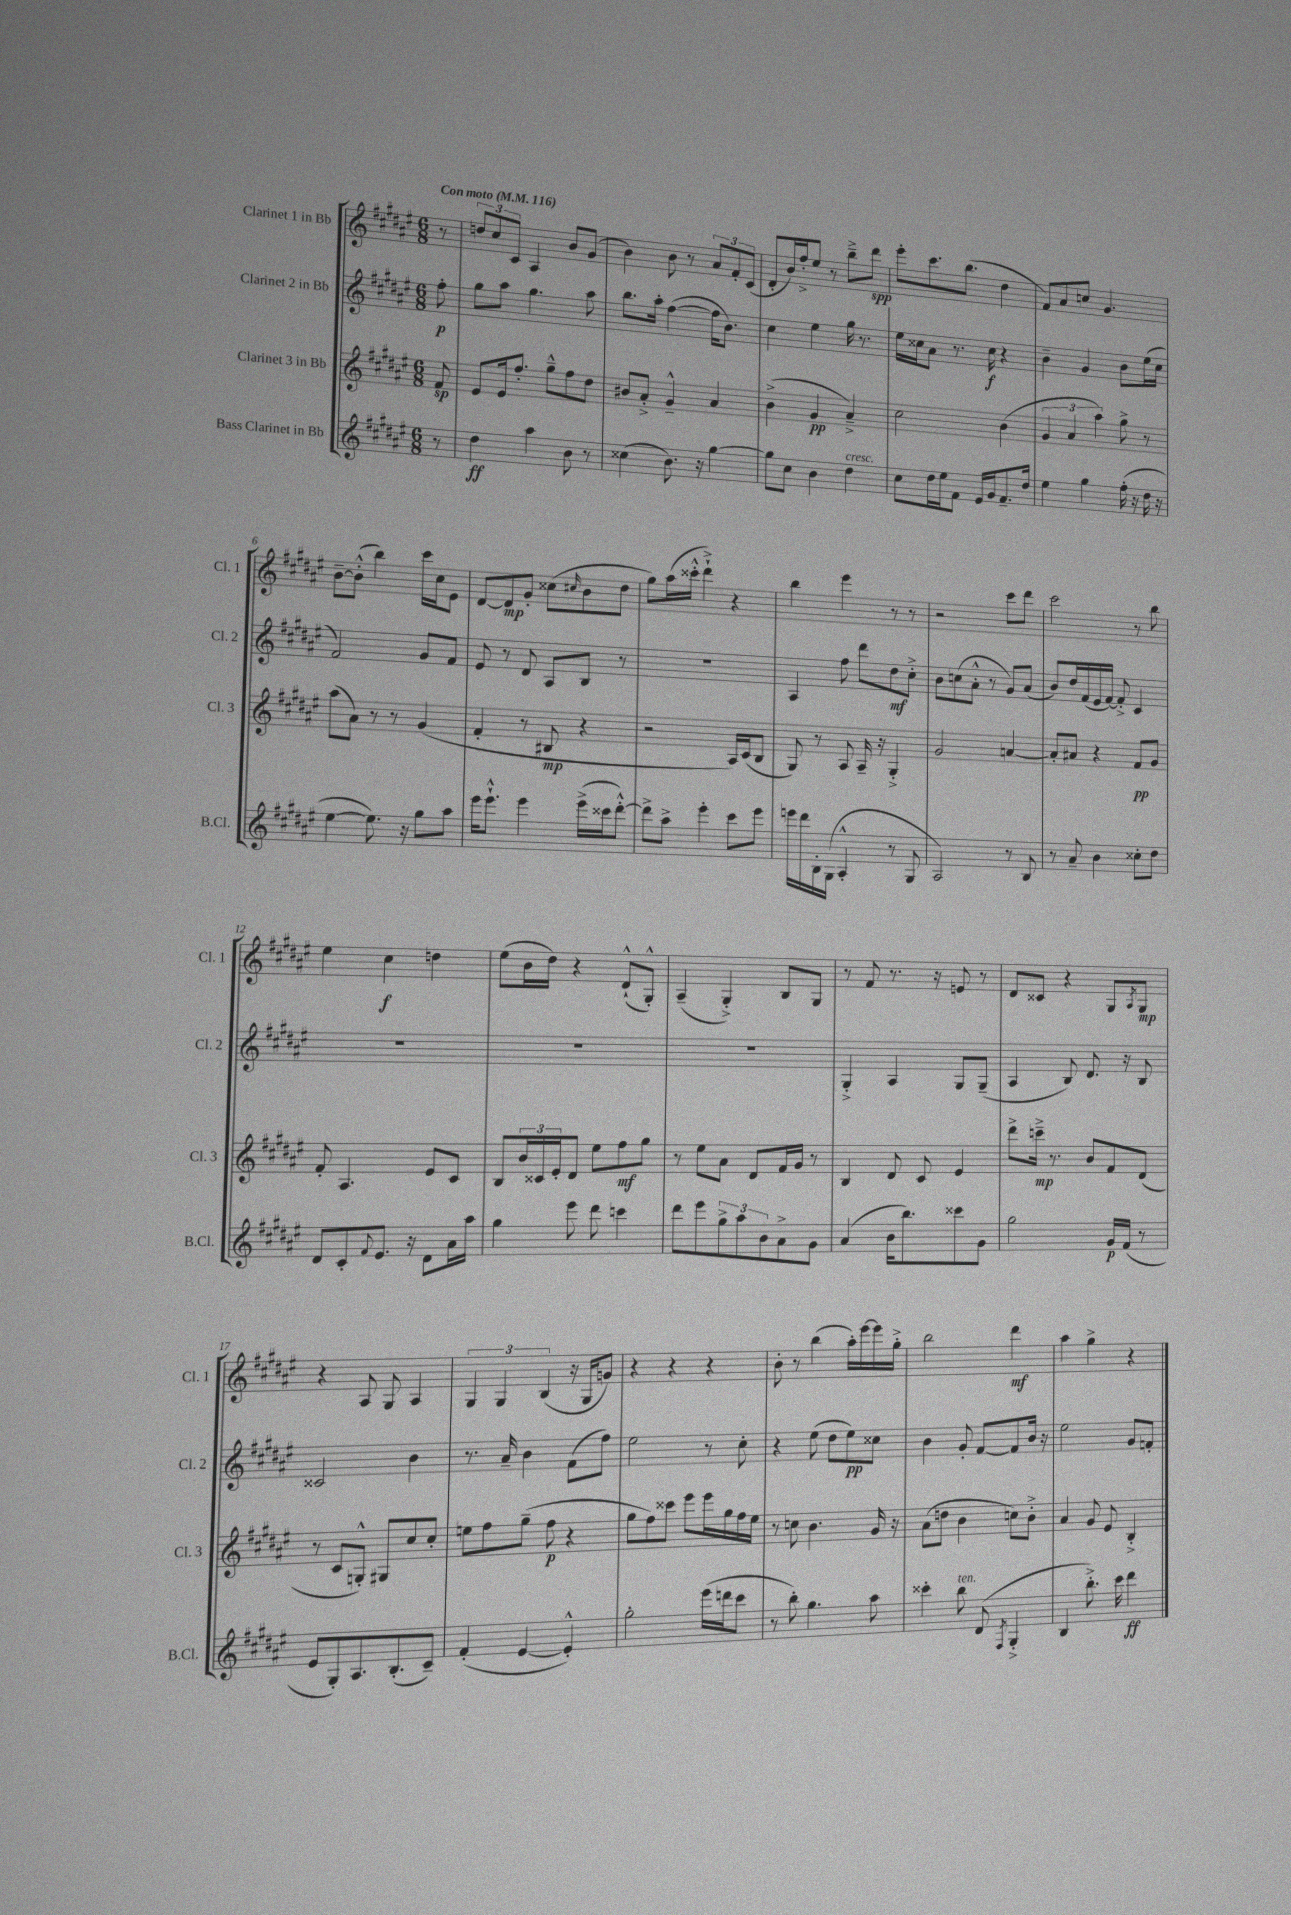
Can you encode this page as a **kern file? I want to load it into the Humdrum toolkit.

**kern	**kern	**kern	**kern
*staff4	*staff3	*staff2	*staff1
*clefG2	*clefG2	*clefG2	*clefG2
*k[f#c#g#d#a#e#]	*k[f#c#g#d#a#e#]	*k[f#c#g#d#a#e#]	*k[f#c#g#d#a#e#]
*M6/8	*M6/8	*M6/8	*M6/8
*MM116	*MM116	*MM116	*MM116
8r	8f#	8ff#'	8r
=	=	=	=
4dd#	8e#	8gg#	12dd
.	.	.	12cc#
.	16e#	8aa#	.
.	.	.	12c#
.	8.ff#'	.	.
4aa#	.	4.gg#	4A#
.	8gg#~^^	.	.
8b	8ff#	.	8b
8r	8dd#	8aa#	(8g#
=	=	=	=
(4cc##	8b#	8.bb	4b)
.	8a#'^	.	.
.	.	16aa#'	.
8.b)	4g#~^^	([4ff#	8b
.	.	.	8r
16r	.	.	.
[4gg#	4a#	16ff#]	12a#
.	.	8.b)	.
.	.	.	12f#'
.	.	.	(12c#
=	=	=	=
8gg#]	(4b^	4cc#	8d#'
8cc#	.	.	16b)
.	.	.	16ff#'^
4b	4g#	4ee#	8ee#
.	.	.	8r
4dd#	4a#~^)	16gg#	8bb~^
.	.	8.r	.
.	.	.	8ddd#
=	=	=	=
8cc#	2cc#	16ee#	8eee#'
.	.	16cc##	.
16dd#	.	8a#	8.ccc#
16ee#	.	.	.
8f#	.	8.r	.
.	.	.	(8.bb
16e#	.	.	.
16g#	.	16cc##	.
8.f#~	(4b	4r	4dd#
16dd#	.	.	.
=	=	=	=
4ee#	6g#	4b~	8f#)
.	.	.	8a#
.	6a#	.	.
4gg#	.	4g#	8cc
.	6aa#)	.	.
.	.	.	4.g#
(16ff#'	8gg#^	8b	.
16r	.	.	.
16dd#	8r	(16ee#	.
16r	.	16cc#	.
=	=	=	=
[4ee#	(8aa#	2f#)	[8b~
.	8a#)	.	(8b'^^]
8.ee#])	8r	.	4bb)
.	8r	.	.
16r	.	.	.
8gg#	(4g#	8g#	16ccc#
.	.	.	16cc#
8aa#	.	8f#	8e#
=	=	=	=
16eee#	4f#'	8e#	[8d#
8.eee#`^^	.	.	.
.	.	8r	8d#]
4eee#	8r	8d#	8g#'
.	8B#	8A#	(8cc##
.	.	.	16qqcc#
(16eee#^	4r	8B	8b
16ccc##	.	.	.
[8ddd#'^^)	.	8r	8dd#
=	=	=	=
8ddd#^]	2r	2.r	8gg#)
8aa#^	.	.	(16aa#
.	.	.	16ccc##'^^
4eee#'	.	.	4ddd#`^)
8ccc#	16A#)	.	4r
.	(16c#	.	.
8eee#	8B	.	.
=	=	=	=
16eee	8G#)	4A#	4bb
16ddd#	.	.	.
16B'	8r	.	.
(16G#	.	.	.
4A#'^^	8A#	8ff#	4eee#
.	16A#~	8ddd#	.
.	16r	.	.
8r	4G#'^	8dd#	8r
8G#	.	8cc#'^	8r
=	=	=	=
2A#)	2g#	8b	2r
.	.	(8cc	.
.	.	8a#'^^	.
.	.	8r	.
8r	[4a	8g#)	8ccc#
8B	.	(8a#	8ddd#
=	=	=	=
8r	8a']	8b)	2ccc#
8a#~	8a#	16dd#	.
.	.	(16f#	.
4b	4r	16e#	.
.	.	[16f#)	.
.	.	8f#'^]	.
8cc##'	8f#	4c#	8r
8dd#	8g#	.	8bb
=	=	=	=
8d#	8f#'	2.r	4ee#
8c#'	4.A#	.	.
8qqf#	.	.	.
8.e#	.	.	4cc#
16r	.	.	.
8d#	8e#	.	4dd
16a#	8c#	.	.
16aa#	.	.	.
=	=	=	=
4gg#	8B	2.r	(8ee#
.	24b	.	16b
.	24c##	.	.
.	.	.	16dd#)
.	24e#'	.	.
8eee#	8d#	.	4r
8ddd#	8ee#	.	.
4ccc	8ff#	.	(8d#`^^
.	8gg#	.	8G#'^^)
=	=	=	=
8ddd#	8r	2.r	(4A#~
8eee#	8ee#	.	.
12gg#^	8a#	.	4G#'^)
12aa#	.	.	.
.	8d#	.	.
12b	.	.	.
8a#^	16f#	.	8B
.	16g#	.	.
8g#	8r	.	8G#
=	=	=	=
(4a#	4B	4G#'^	8r
.	.	.	8f#
16b	8d#	4A#	8.r
8.bb)	.	.	.
.	8c#	.	.
.	.	.	16r
8ccc##	4e#	8G#	8e
8g#	.	(8G#~	8r
=	=	=	=
2gg#	8ddd#^	4A#	8d#
.	16ccc~^	.	8c##
.	8.r	.	.
.	.	8B)	4r
.	8b	8.d#	.
16g#	8f#	.	8G#
(16f#	.	16r	.
.	.	.	8qA#
8r	(8d#	8B	8G#
=	=	=	=
8e#	8r	2c##	4r
8G#')	8c#	.	.
8.A#	8G'^^)	.	8A#
.	8G#	.	8G#
(8.B'	.	.	.
.	8cc#	4b	4A#
8c#~)	8cc#'	.	.
=	=	=	=
(4f#'	8ee	8.r	6G#
.	8ff#	.	.
.	.	.	6G#
.	.	16a#~	.
[4e#	(8gg#~	4b	.
.	.	.	(6B
.	8ff#	.	.
4e#'^^])	4r	(8f#	16r
.	.	.	16G#
.	.	8ff#)	8g)
=	=	=	=
2gg#'	8gg#	2ee#	4r
.	8ff#)	.	.
.	8ccc##	.	4r
.	8eee#	.	.
(16eee#	16eee#	8r	4r
16ddd	16gg#	.	.
8ccc#	16ff#	8cc#'	.
.	16ee#	.	.
=	=	=	=
8r	8r	4r	8b'
8bb')	8cc	.	8r
4.gg#	4.b	(8ee#	(4bb
.	.	8dd#	.
.	.	8ee#)	16aa#')
.	.	.	[16eee#
8aa#	16g#	8cc##	16eee#]
.	16r	.	16gg#'^
=	=	=	=
4ccc##'	(8a#	4b	2bb
.	8dd	.	.
8bb	4b	8g#'	.
(8d#	.	[8f#	.
8qF#	.	.	.
4G#'^	8cc)	8f#]	4ddd#
.	8b'^	16b	.
.	.	16r	.
=	=	=	=
4B	4a#	2ee#	4aa#
8.bb'^)	8g#	.	4gg#^
.	8e#	.	.
16ccc#	.	.	.
4ddd#	4B'^	8g#	4r
.	.	8f'	.
==	==	==	==
*-	*-	*-	*-
